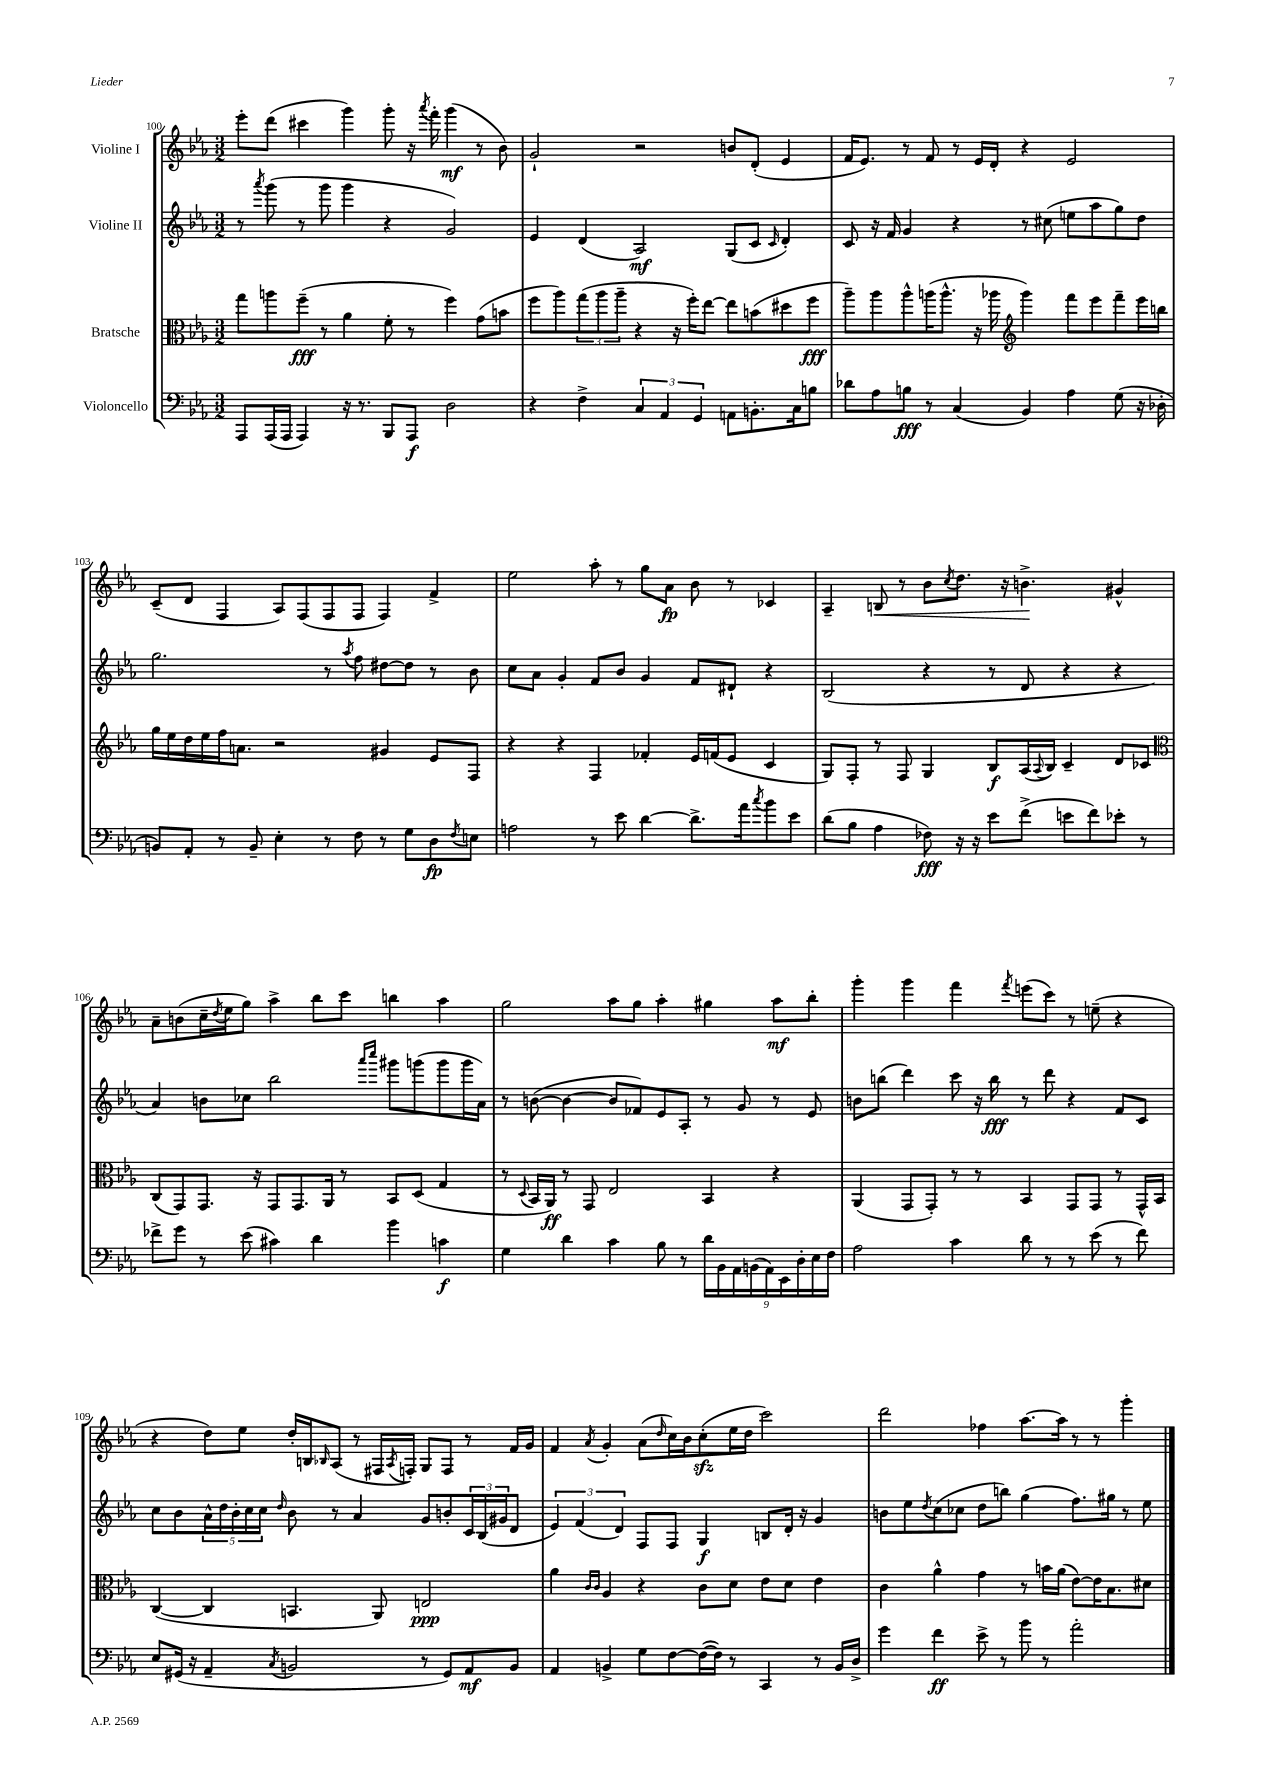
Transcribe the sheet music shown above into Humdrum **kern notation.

**kern	**dynam	**kern	**dynam	**kern	**dynam	**kern	**dynam
*part4	*part4	*part3	*part3	*part2	*part2	*part1	*part1
*staff4	*staff4	*staff3	*staff3	*staff2	*staff2	*staff1	*staff1
*I"Violoncello	*	*I"Bratsche	*	*I"Violine II	*	*I"Violine I	*
*clefF4	*	*clefC3	*	*clefG2	*	*clefG2	*
*k[b-e-a-]	*	*k[b-e-a-]	*	*k[b-e-a-]	*	*k[b-e-a-]	*
*M3/2	*	*M3/2	*	*M3/2	*	*M3/2	*
=100	=100	=100	=100	=100	=100	=100	=100
8AAA-/L	.	8gg\L	.	8r	.	8eee-'\L	.
.	.	.	.	8qaaa-/	.	.	.
(16AAA-/L	.	8aan\	.	(8ggg\	.	(8ddd\J	.
16AAA-/JJ	.	.	.	.	.	.	.
4AAA-/)	.	(8ff~\J	fff	8r	.	4ccc#X\	.
.	.	8r	.	8ggg\	.	.	.
16r	.	4a-\	.	4ggg\	.	4ggg\)	.
8.r	.	.	.	.	.	.	.
8BBB-/L	.	8f'\	.	4r	.	8ggg'\	.
8AAA-/J	f	8r	.	.	.	16r	.
.	.	.	.	.	.	8qaaa-/	.
.	.	.	.	.	.	16fff'\	.
2D\	.	4ff\)	.	2g/)	.	(4ggg\	mf
.	.	(8g\L	.	.	.	8r	.
.	.	8bn\J	.	.	.	8b-\)	.
=101	=101	=101	=101	=101	=101	=101	=101
4r	.	8ff\L	.	4e-/	.	2g`/	.
.	.	8aa-\)	.	.	.	.	.
4F^\	.	(12gg\	.	(4d/	.	.	.
.	.	12aa-\	.	.	.	.	.
.	.	12aa-~\J	.	.	.	.	.
6C/	.	4r	.	2A-/)	mf	2r	.
6AA-/	.	.	.	.	.	.	.
.	.	16r	.	.	.	.	.
.	.	16ff'\KL)	.	.	.	.	.
6GG/	.	.	.	.	.	.	.
.	.	[8ee-\J	.	.	.	.	.
8AAn\L	.	8ee-\L]	.	(8G/L	.	8bn/L	.
8.BBn'\	.	(8bn\	.	8c/J	.	(8d'/J	.
.	.	.	.	16qqc/	.	.	.
.	.	8dd#X\	.	4d'/)	.	4e-/	.
16C\k	.	.	.	.	.	.	.
8Bn\J	.	8ff\J	fff	.	.	.	.
=102	=102	=102	=102	=102	=102	=102	=102
8d-X\L	.	8aa-~\L)	.	8c/	.	16f/KL	.
.	.	.	.	.	.	8.e-/J)	.
8A-\	.	8aa-\	.	16r	.	.	.
.	.	.	.	16f/	.	.	.
8Bn\J	fff	8aa-^^\	.	4g/	.	8r	.
8r	.	(16aan\K	.	.	.	8f/	.
.	.	8.aa^^\J	.	.	.	.	.
(4C/	.	.	.	4r	.	8r	.
.	.	16r	.	.	.	16e-/LL	.
.	.	16aa-X\	.	.	.	16d'/JJ	.
*	*	*clefG2	*	*	*	*	*
4BB-/)	.	4ggg\)	.	8r	.	4r	.
.	.	.	.	(8cc#X\	.	.	.
4A-\	.	8fff\L	.	8een\L	.	2e-/	.
.	.	8eee-\	.	8aa-\	.	.	.
(8G\	.	8fff~\	.	8gg\)	.	.	.
16r	.	16eee-\L	.	8dd\J	.	.	.
16D-X'\	.	16bbn\JJ	.	.	.	.	.
!!LO:LB:g=z
=103	=103	=103	=103	=103	=103	=103	=103
8BBn/L)	.	16gg\LL	.	2.gg\	.	(8c~/L	.
.	.	16ee-\	.	.	.	.	.
8AA-'/J	.	16dd\	.	.	.	8d/J	.
.	.	16ee-\	.	.	.	.	.
8r	.	16ff\J	.	.	.	4F/	.
.	.	8.an\J	.	.	.	.	.
8BB~/	.	.	.	.	.	.	.
4E-'\	.	2r	.	.	.	8A-/L)	.
.	.	.	.	.	.	(8F/	.
8r	.	.	.	8r	.	8F/	.
.	.	.	.	8qaa-/	.	.	.
8F\	.	.	.	8ff\	.	8F/J	.
8r	.	4g#X/	.	[8dd#X\L	.	4F/)	.
8G\L	.	.	.	8dd#\J]	.	.	.
8D\	fp	8e-/L	.	8r	.	4f^/	.
8qF/	.	.	.	.	.	.	.
8En\J	.	8F/J	.	8b-\	.	.	.
=104	=104	=104	=104	=104	=104	=104	=104
2An\	.	4r	.	8cc\L	.	2ee-\	.
.	.	.	.	8a-\J	.	.	.
.	.	4r	.	4g'/	.	.	.
8r	.	4F/	.	8f/L	.	8aa-'\	.
8e-\	.	.	.	8b-/J	.	8r	.
[4d\	.	4f-X'/	.	4g/	.	8gg\L	.
.	.	.	.	.	.	8a-\J	fp
8.d^\L]	.	16e-/LL	.	8f/L	.	8b-\	.
.	.	(16fn/J	.	.	.	.	.
.	.	8e-/J	.	8d#X`/J	.	8r	.
16a-\k	.	.	.	.	.	.	.
8qcc/	.	.	.	.	.	.	.
8b-\	.	4c/	.	4r	.	4c-X/	.
8e-\J	.	.	.	.	.	.	.
=105	=105	=105	=105	=105	=105	=105	=105
(8d\L	.	8G/L)	.	(2B-/	.	4A-~/	.
8B-\J	.	8F'/J	.	.	.	.	.
!	!	!	!	!	!	!	!LO:HP:b
4A-\	.	8r	.	.	.	8Bn/	<
.	.	8F/	.	.	.	8r	.
8F-X\)	fff	4G/	.	4r	.	8b-\L	.
.	.	.	.	.	.	8qcc/	.
16r	.	.	.	.	.	8.dd\J	.
16r	.	.	.	.	.	.	.
8e-\L	.	8B-/L	f	8r	.	.	.
.	.	.	.	.	.	16r	.
(8f^\J	.	(16A-/L	.	8d/	.	4.bn^\	.
.	.	8qqA-/	.	.	.	.	.
.	.	16B-/JJ)	.	.	.	.	.
8en\L	.	4c~/	.	4r	.	.	.
8f\)	.	.	.	.	.	.	.
8e-X'\J	.	8d/L	.	4r	.	4g#X^^/	[
8r	.	8c-X/J	.	.	.	.	.
!!LO:LB:g=z
=106	=106	=106	=106	=106	=106	=106	=106
*	*	*clefC3	*	*	*	*	*
8f-X^\L	.	(8C/L	.	4a-/)	.	8a-~\L	.
8g\J	.	8GG/)	.	.	.	(8bn\	.
8r	.	8.GG/J	.	8bn\L	.	16cc~\L	.
.	.	.	.	.	.	8qdd/	.
.	.	.	.	.	.	16ee-\J	.
(8e-\	.	.	.	8cc-X\J	.	8gg\J)	.
.	.	16r	.	.	.	.	.
4c#X\)	.	8GG/L	.	2bb-\	.	4aa-^\	.
.	.	8.GG/	.	.	.	.	.
4d\	.	.	.	.	.	8bb-\L	.
.	.	16AA-/Jk	.	.	.	.	.
.	.	8r	.	.	.	8ccc\J	.
.	.	.	.	16qqaaa-/LL	.	.	.
.	.	.	.	16qqcccc/JJ	.	.	.
4b-\	.	8BB-/L	.	8ggg#X\L	.	4bbn\	.
.	.	(8D/J	.	(8gggn\	.	.	.
4cn\	f	4G/	.	8ggg\	.	4aa-\	.
.	.	.	.	16ggg\L	.	.	.
.	.	.	.	16a-\JJ)	.	.	.
=107	=107	=107	=107	=107	=107	=107	=107
4G\	.	8r	.	8r	.	2gg\	.
.	.	8qqD/	.	.	.	.	.
.	.	16BB-/LL	.	([8bn\	.	.	.
.	.	16AA-/JJ)	ff	.	.	.	.
4d\	.	8r	.	4b\_	.	.	.
.	.	8GG/	.	.	.	.	.
4c\	.	2E-/	.	8b/L]	.	8aa-\L	.
.	.	.	.	8f-X/)	.	8gg\J	.
8B-\	.	.	.	8e-/	.	4aa-'\	.
8r	.	.	.	8A-'/J	.	.	.
18d\LL	.	4BB-/	.	8r	.	4gg#X\	.
18BB-\	.	.	.	.	.	.	.
18AA-\	.	.	.	.	.	.	.
.	.	.	.	8g/	.	.	.
(18BBn\	.	.	.	.	.	.	.
18AA-\)	.	.	.	.	.	.	.
.	.	4r	.	8r	.	8aa-\L	mf
18EE-\	.	.	.	.	.	.	.
18D'\	.	.	.	.	.	.	.
.	.	.	.	8e-/	.	8bb-'\J	.
18E-\	.	.	.	.	.	.	.
18F\JJ	.	.	.	.	.	.	.
=108	=108	=108	=108	=108	=108	=108	=108
2A-\	.	(4AA-/	.	8bn\L	.	4ggg'\	.
.	.	.	.	(8bbn\J	.	.	.
.	.	8GG/L	.	4ddd\)	.	4ggg\	.
.	.	8GG'/J)	.	.	.	.	.
4c\	.	8r	.	8ccc\	.	4fff\	.
.	.	8r	.	16r	.	.	.
.	.	.	.	16bb\	fff	.	.
.	.	.	.	.	.	8qfff/	.
8d\	.	4BB-/	.	8r	.	(8eeen\L	.
8r	.	.	.	8ddd\	.	8ccc\J)	.
8r	.	8GG/L	.	4r	.	8r	.
(8e-\	.	8GG/J	.	.	.	(8een~\	.
8r	.	8r	.	8f/L	.	4r	.
8f\)	.	16GG^^/LL	.	8c/J	.	.	.
.	.	16BB-/JJ	.	.	.	.	.
!!LO:LB:g=z
=109	=109	=109	=109	=109	=109	=109	=109
8E-/L	.	([4C/	.	8cc\L	.	4r	.
(16GG#X/Jk	.	.	.	8b-\	.	.	.
16r	.	.	.	.	.	.	.
4AA-~/	.	4C/]	.	20a-^^\L	.	8dd\L)	.
.	.	.	.	20dd\	.	.	.
.	.	.	.	20b-'\	.	.	.
.	.	.	.	.	.	8ee-\J	.
.	.	.	.	20cc\	.	.	.
.	.	.	.	20cc\JJ	.	.	.
8qC/	.	.	.	16qqdd/	.	.	.
2BBn/	.	4.BBn/	.	8b-\	.	16dd'/LL	.
.	.	.	.	.	.	16Bn/J	.
.	.	.	.	.	.	16qqB-X/	.
.	.	.	.	8r	.	(8A-/J	.
.	.	.	.	4a-/	.	8r	.
.	.	8AA-/)	.	.	.	16F#X/LL	.
.	.	.	.	.	.	8qA-/	.
.	.	.	.	.	.	16Fn'/JJ)	.
8r	.	2En/	ppp	8g/L	.	8G/L	.
8GG#/L)	.	.	.	8bn'/	.	8F/J	.
8AA-/	mf	.	.	24c/L	.	8r	.
.	.	.	.	(24B-/	.	.	.
.	.	.	.	24g#X/J	.	.	.
8BB/J	.	.	.	8d/J	.	16f/LL	.
.	.	.	.	.	.	16g/JJ	.
=110	=110	=110	=110	=110	=110	=110	=110
4AA-/	.	4a-\	.	6e-/)	.	4f/	.
.	.	.	.	(6f/	.	.	.
.	.	16qqc/LL	.	.	.	.	.
.	.	16qqc/JJ	.	.	.	8qa-/	.
4BBn^/	.	4A-/	.	.	.	4g'/	.
.	.	.	.	6d/)	.	.	.
8G\L	.	4r	.	8F/L	.	(8a-\L	.
.	.	.	.	.	.	16qqdd/	.
[8F\	.	.	.	8F/J	.	16cc\L)	.
.	.	.	.	.	.	16b-\J	.
(16F\L_	.	8c\L	.	4G/	f	(8cczz'\	.
16F\JJ])	.	.	.	.	.	.	.
8r	.	8d\J	.	.	.	16ee-\L	.
.	.	.	.	.	.	16dd\JJ	.
4CC/	.	8e-\L	.	8Bn/L	.	2ccc\)	.
.	.	8d\J	.	16d'/Jk	.	.	.
.	.	.	.	16r	.	.	.
8r	.	4e-\	.	4g/	.	.	.
16BB/LL	.	.	.	.	.	.	.
16D^/JJ	.	.	.	.	.	.	.
=111	=111	=111	=111	=111	=111	=111	=111
4g\	.	4c\	.	8bn\L	.	2ddd\	.
.	.	.	.	8ee-\	.	.	.
.	.	.	.	8qdd/	.	.	.
4f\	ff	4a-^^\	.	(8cc\	.	.	.
.	.	.	.	8cc-X\J	.	.	.
8e-^\	.	4g\	.	8dd\L	.	4ff-X\	.
8r	.	.	.	8bbn\J)	.	.	.
8b-\	.	8r	.	(4gg\	.	[8.aa-\L	.
8r	.	16bn\LL	.	.	.	.	.
.	.	(16a-\JJ	.	.	.	16aa-\Jk]	.
2a-'\	.	[8e-\L)	.	8.ff\L)	.	8r	.
.	.	16e-\K]	.	.	.	8r	.
.	.	8.B-\	.	16gg#X\Jk	.	.	.
.	.	.	.	8r	.	4ggg'\	.
.	.	8d#X\J	.	8ee-\	.	.	.
==	==	==	==	==	==	==	==
*-	*-	*-	*-	*-	*-	*-	*-
